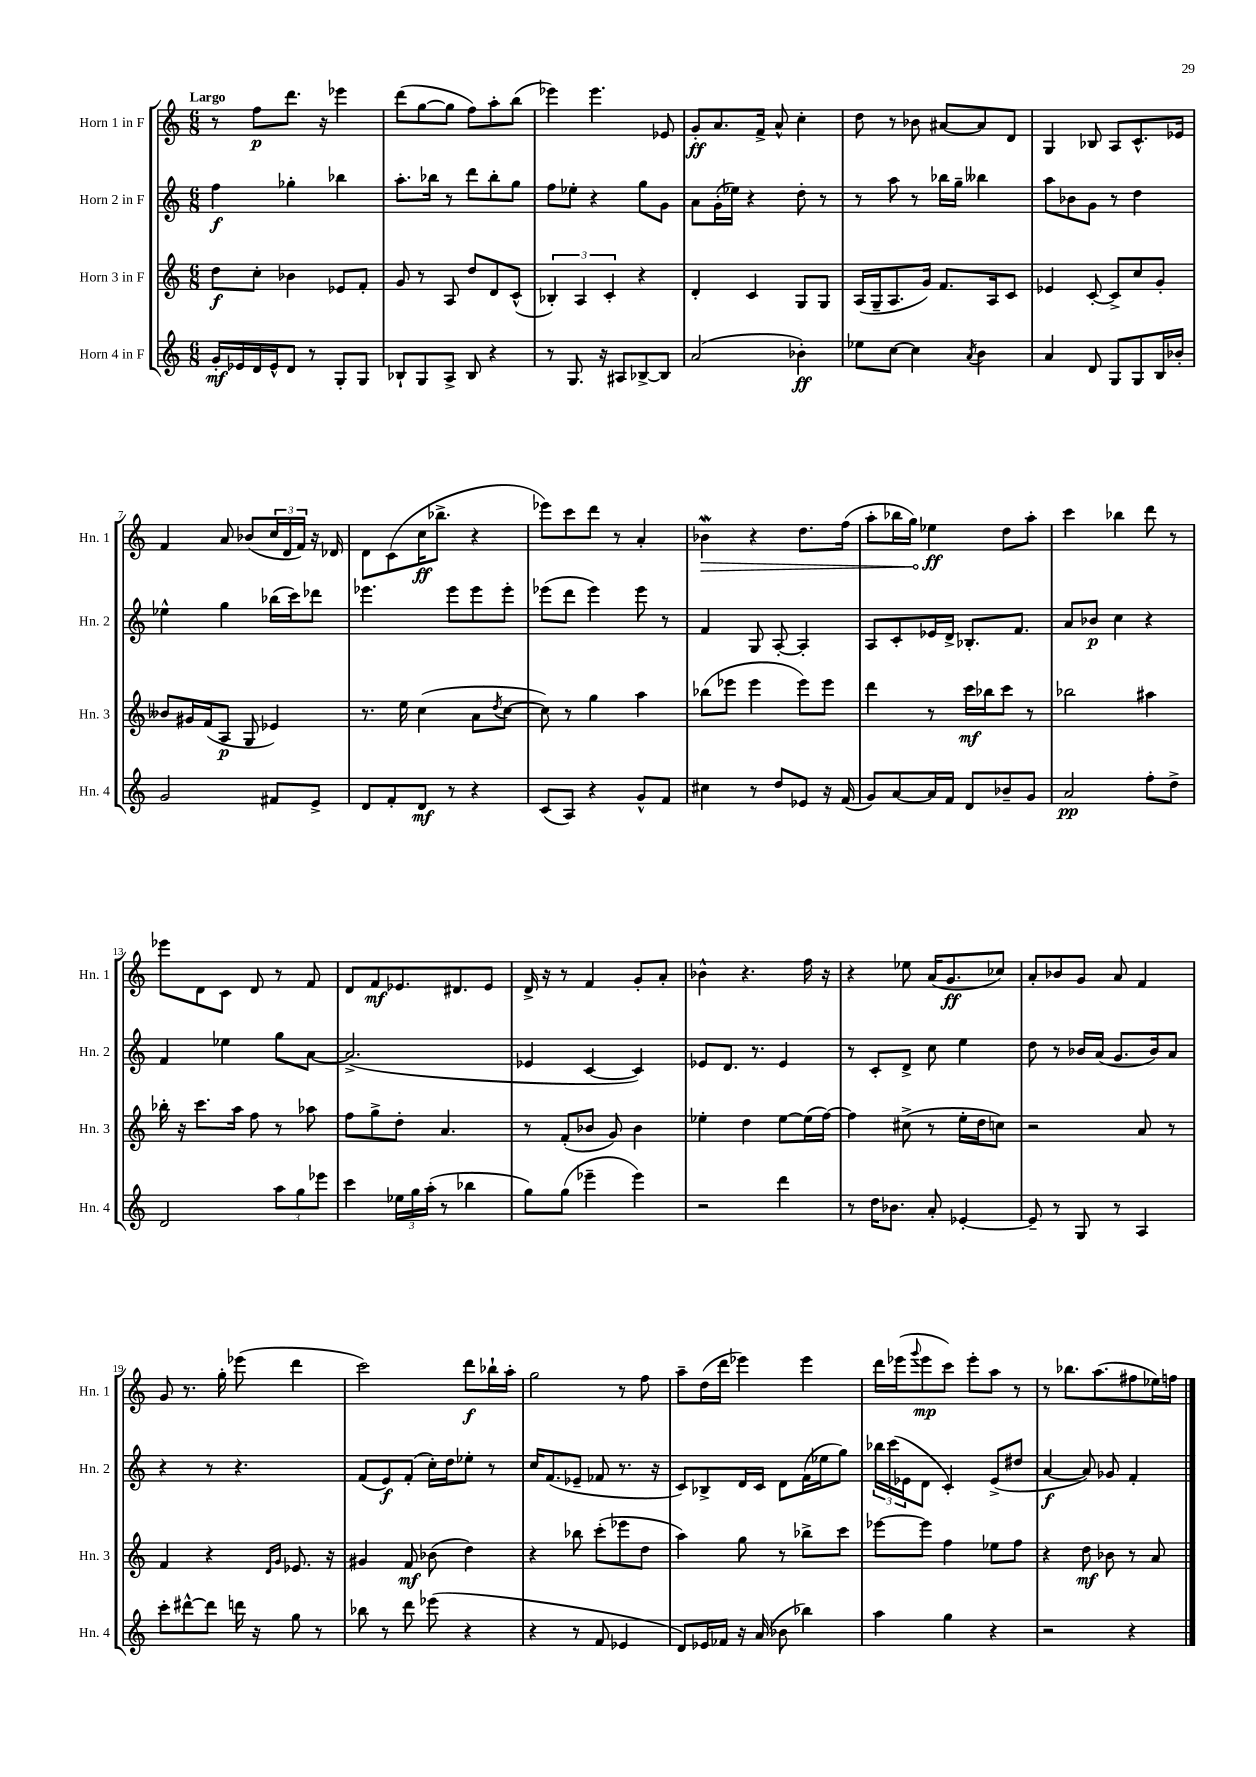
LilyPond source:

<<
\new StaffGroup <<
\new Staff = "s0" \with { instrumentName = "Horn 1 in F" shortInstrumentName = "Hn. 1" } {
    \clef treble \key c \major \numericTimeSignature \time 6/8 \tempo "Largo"
    r8 f''8\p d'''8. r16 ees'''4 |
    d'''8( g''8~ g''8 f''8) a''8-. b''8( |
    ees'''4) ees'''4. ees'8 |
    g'8-.\ff a'8. f'16-> a'8-^ c''4-. |
    d''8 r8 bes'8 ais'8~ ais'8 d'8 |
    g4 bes8 a8 c'8.-^ ees'16 |
    f'4 a'8 bes'8( \tuplet 3/2 { c''16 d'16 f'16) } r16 des'16 |
    d'8 c'8( c''16\ff bes''8.-> r4 |
    ees'''8) c'''8 d'''8 r8 a'4-. |
    \once \override Hairpin.circled-tip = ##t bes'4\mordent\> r4 d''8. f''16( |
    a''8-. bes''16 g''16\!) ees''4\ff d''8 a''8-. |
    c'''4 bes''4 d'''8 r8 |
    ees'''8 d'8 c'8 d'8 r8 f'8 |
    d'8 f'8\mf ees'8. dis'8. ees'8 |
    d'16-> r16 r8 f'4 g'8-. a'8-. |
    bes'4-^ r4. f''16 r16 |
    r4 ees''8 a'16( g'8.\ff ces''8) |
    a'8-. bes'8 g'8 a'8 f'4 |
    g'8 r8. g''16-. ees'''8( d'''4 |
    c'''2) d'''8\f bes''16-! a''16-. |
    g''2 r8 f''8 |
    a''8-- d''16( d'''16 ees'''4) ees'''4 |
    d'''16 ees'''16( \appoggiatura { g'''8 } ees'''8\mp c'''8) ees'''8-. a''8 r8 |
    r8 bes''8. a''8.( fis''8 ees''16) f''16 \bar "|." |
}
\new Staff = "s1" \with { instrumentName = "Horn 2 in F" shortInstrumentName = "Hn. 2" } {
    \clef treble \key c \major \numericTimeSignature \time 6/8
    f''4\f ges''4-. bes''4 |
    a''8.-. bes''16 r8 d'''8 bes''8-. g''8 |
    f''8 ees''8-. r4 g''8 g'8 |
    a'8 g'16-.( ees''16) r4 d''8-. r8 |
    r8 a''8 r8 bes''16 g''16-- beses''4 |
    a''8 bes'8 g'8 r8 d''4 |
    ees''4-^ g''4 bes''16( c'''16) des'''8 |
    ees'''4. ees'''8 ees'''8 ees'''8-. |
    ees'''8( d'''8 ees'''4) ees'''8 r8 |
    f'4 g8 a8~-. a4-. |
    a8 c'8-. ees'16 d'16-> bes8.-. f'8. |
    a'8 bes'8\p c''4 r4 |
    f'4 ees''4 g''8 a'8~ |
    a'2.->( |
    ees'4 c'4~ c'4) |
    ees'8 d'8. r8. ees'4 |
    r8 c'8-. d'8-> c''8 e''4 |
    d''8 r8 bes'16 a'16( g'8. bes'16) a'8 |
    r4 r8 r4. |
    f'8( e'8\f) f'8-.( c''16-.) d''16 ees''8-. r8 |
    c''16 f'8.( ees'8-- fes'8 r8. r16 |
    c'8) bes8-> d'16 c'16 d'8 f'16( ees''16 g''8) |
    \tuplet 3/2 { bes''16 c'''16( ees'16 } d'8 c'4-.) ees'8->( dis''8 |
    a'4~\f a'8) ges'8 f'4-. \bar "|." |
}
\new Staff = "s2" \with { instrumentName = "Horn 3 in F" shortInstrumentName = "Hn. 3" } {
    \clef treble \key c \major \numericTimeSignature \time 6/8
    d''8\f c''8-. bes'4 ees'8 f'8-. |
    g'8 r8 a8 d''8 d'8 c'8-^( |
    \tuplet 3/2 { bes4-.) a4 c'4-. } r4 |
    d'4-. c'4 g8 g8 |
    a16( g16-- a8. g'16) f'8. a16 c'8 |
    ees'4 c'8~-. c'8-> c''8 g'8-. |
    beses'8 gis'16 f'16( a8\p g8 ees'4) |
    r8. e''16 c''4( a'8 \acciaccatura { d''8 } c''8~ |
    c''8) r8 g''4 a''4 |
    bes''8( ees'''8 ees'''4 ees'''8) ees'''8 |
    d'''4 r8 c'''16\mf bes''16 c'''8 r8 |
    bes''2 ais''4 |
    bes''16-. r16 c'''8. a''16 f''8 r8 aes''8 |
    f''8 g''8-> d''8-. a'4. |
    r8 f'8-.( bes'8 g'8) bes'4 |
    ees''4-. d''4 ees''8~ ees''16( f''16~) |
    f''4 cis''8->( r8 e''16-. d''16 c''8) |
    r2 a'8 r8 |
    f'4 r4 \grace { d'16 g'16 } ees'8. r16 |
    gis'4 f'8\mf bes'8( d''4) |
    r4 bes''8 c'''8-.( ees'''8 d''8 |
    a''4) g''8 r8 bes''8-> c'''8 |
    ees'''8~ ees'''8 f''4 ees''8 f''8 |
    r4 d''8\mf bes'8 r8 a'8 \bar "|." |
}
\new Staff = "s3" \with { instrumentName = "Horn 4 in F" shortInstrumentName = "Hn. 4" } {
    \clef treble \key c \major \numericTimeSignature \time 6/8
    g'16-.\mf ees'16 d'16 ees'16-^ d'8 r8 g8-. g8 |
    bes8-! g8 a8-> bes8 r4 |
    r8 g8. r16 ais8 bes8~-> bes8 |
    a'2( bes'4-.\ff) |
    ees''8 c''8~ c''4 \acciaccatura { a'8 } b'4 |
    a'4 d'8 g8 g8 b16 bes'16-. |
    g'2 fis'8 e'8-> |
    d'8 f'8-. d'8\mf r8 r4 |
    c'8( a8) r4 g'8-^ f'8 |
    cis''4 r8 d''8 ees'8 r16 f'16( |
    g'8) a'8~ a'16 f'16 d'8 bes'8-- g'8 |
    a'2\pp f''8-. d''8-> |
    d'2 \tuplet 3/2 { a''8 g''8 ees'''8 } |
    c'''4 \tuplet 3/2 { ees''16 g''16 a''16-.( } r8 bes''4 |
    g''8) g''8( ees'''4-- ees'''4) |
    r2 d'''4 |
    r8 d''16 bes'8. a'8-. ees'4~-. |
    ees'8-- r8 g8 r8 a4 |
    c'''8-. dis'''8~-^ dis'''8 d'''16 r16 g''8 r8 |
    bes''8 r8 d'''8 ees'''8( r4 |
    r4 r8 f'8 ees'4 |
    d'8) ees'16 fes'16 r16 a'16( bes'8 bes''4) |
    a''4 g''4 r4 |
    r2 r4 \bar "|." |
}
>>
>>
